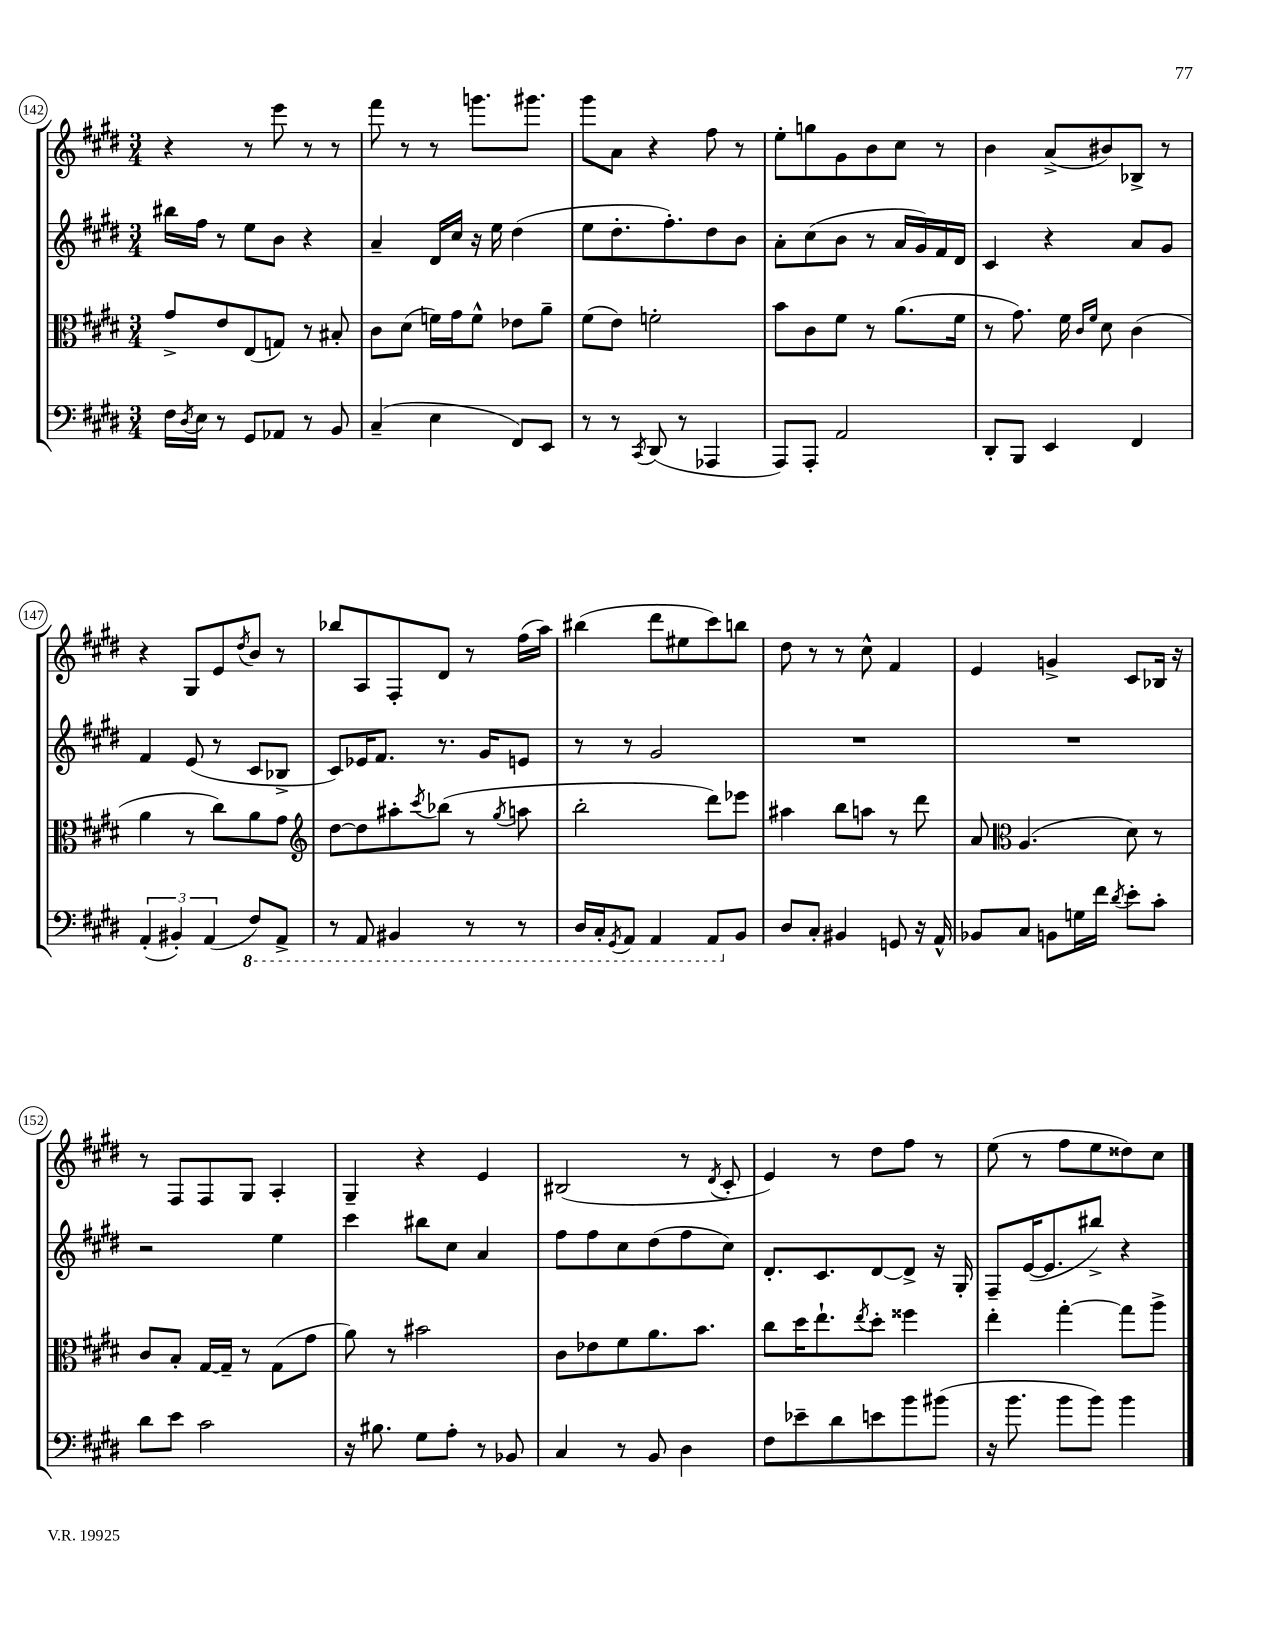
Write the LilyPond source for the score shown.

<<
\new StaffGroup <<
\new Staff = "s0" {
    \clef treble \key e \major \numericTimeSignature \time 3/4
    r4 r8 e'''8 r8 r8 |
    fis'''8 r8 r8 g'''8. gis'''8. |
    gis'''8 a'8 r4 fis''8 r8 |
    e''8-. g''8 gis'8 b'8 cis''8 r8 |
    b'4 a'8->( bis'8) bes8-> r8 |
    r4 gis8 e'8 \acciaccatura { dis''8 } b'8 r8 |
    bes''8 a8 fis8-. dis'8 r8 fis''16( a''16) |
    bis''4( dis'''8 eis''8 cis'''8) b''8 |
    dis''8 r8 r8 cis''8-^ fis'4 |
    e'4 g'4-> cis'8 bes16 r16 |
    r8 fis8 fis8 gis8 a4-. |
    gis4-- r4 e'4 |
    bis2( r8 \acciaccatura { dis'8 } cis'8-. |
    e'4) r8 dis''8 fis''8 r8 |
    e''8( r8 fis''8 e''8 disis''8) cis''8 \bar "|." |
}
\new Staff = "s1" {
    \clef treble \key e \major \numericTimeSignature \time 3/4
    bis''16 fis''16 r8 e''8 b'8 r4 |
    a'4-- dis'16 cis''16 r16 e''16 dis''4( |
    e''8 dis''8.-. fis''8.-.) dis''8 b'8 |
    a'8-. cis''8( b'8 r8 a'16 gis'16) fis'16 dis'16 |
    cis'4 r4 a'8 gis'8 |
    fis'4 e'8( r8 cis'8 bes8-> |
    cis'8) ees'16 fis'8. r8. gis'16 e'8 |
    r8 r8 gis'2 |
    R2. |
    R2. |
    r2 e''4 |
    cis'''4 bis''8 cis''8 a'4 |
    fis''8 fis''8 cis''8 dis''8( fis''8 cis''8) |
    dis'8.-. cis'8. dis'8~ dis'8-> r16 gis16-. |
    fis8-- e'16~( e'8. bis''8->) r4 \bar "|." |
}
\new Staff = "s2" {
    \clef alto \key e \major \numericTimeSignature \time 3/4
    gis'8-> e'8 e8( g8) r8 bis8-. |
    cis'8 dis'8( f'16) gis'16 f'8-^ ees'8 a'8-- |
    fis'8( e'8) f'2-. |
    b'8 cis'8 fis'8 r8 a'8.( fis'16 |
    r8 gis'8.) fis'16 \grace { cis'16 fis'16 } dis'8 cis'4( |
    a'4 r8 cis''8) a'8 gis'8 |
    \clef treble dis''8~ dis''8 ais''8-. \acciaccatura { cis'''8 } bes''8( r8 \acciaccatura { gis''8 } a''8 |
    b''2-. dis'''8) ees'''8 |
    ais''4 b''8 a''8 r8 dis'''8 |
    a'8 \clef alto a4.( dis'8) r8 |
    cis'8 b8-. gis16~ gis16-- r8 gis8( gis'8 |
    a'8) r8 bis'2 |
    cis'8 ees'8 fis'8 a'8. b'8. |
    cis''8 dis''16 e''8.-! \acciaccatura { e''8 } dis''8-. fisis''4 |
    e''4-. gis''4~-. gis''8 a''8-> \bar "|." |
}
\new Staff = "s3" {
    \clef bass \key e \major \numericTimeSignature \time 3/4
    fis16 \acciaccatura { dis8 } e16 r8 gis,8 aes,8 r8 b,8 |
    cis4--( e4 fis,8) e,8 |
    r8 r8 \acciaccatura { cis,8 } dis,8( r8 aes,,4 |
    a,,8) a,,8-. a,2 |
    dis,8-. b,,8 e,4 fis,4 |
    \tuplet 3/2 { a,4-.( bis,4-.) a,4( } \ottava #-1 fis,8) a,,8-> |
    r8 a,,8 bis,,4 r8 r8 |
    dis,16 cis,16-. \acciaccatura { gis,,8 } a,,8 a,,4 a,,8 \ottava #0 b,8 |
    dis8 cis8-. bis,4 g,8 r16 a,16-^ |
    bes,8 cis8 b,8 g16 fis'16 \acciaccatura { dis'8 } e'8-. cis'8-. |
    dis'8 e'8 cis'2 |
    r16 bis8. gis8 a8-. r8 bes,8 |
    cis4 r8 b,8 dis4 |
    fis8 ees'8-- dis'8 e'8 b'8 bis'8( |
    r16 b'8. b'8 b'8) b'4 \bar "|." |
}
>>
>>
\layout { \context { \Score currentBarNumber = #142 \override BarNumber.stencil = #(make-stencil-circler 0.1 0.3 ly:text-interface::print) } }
